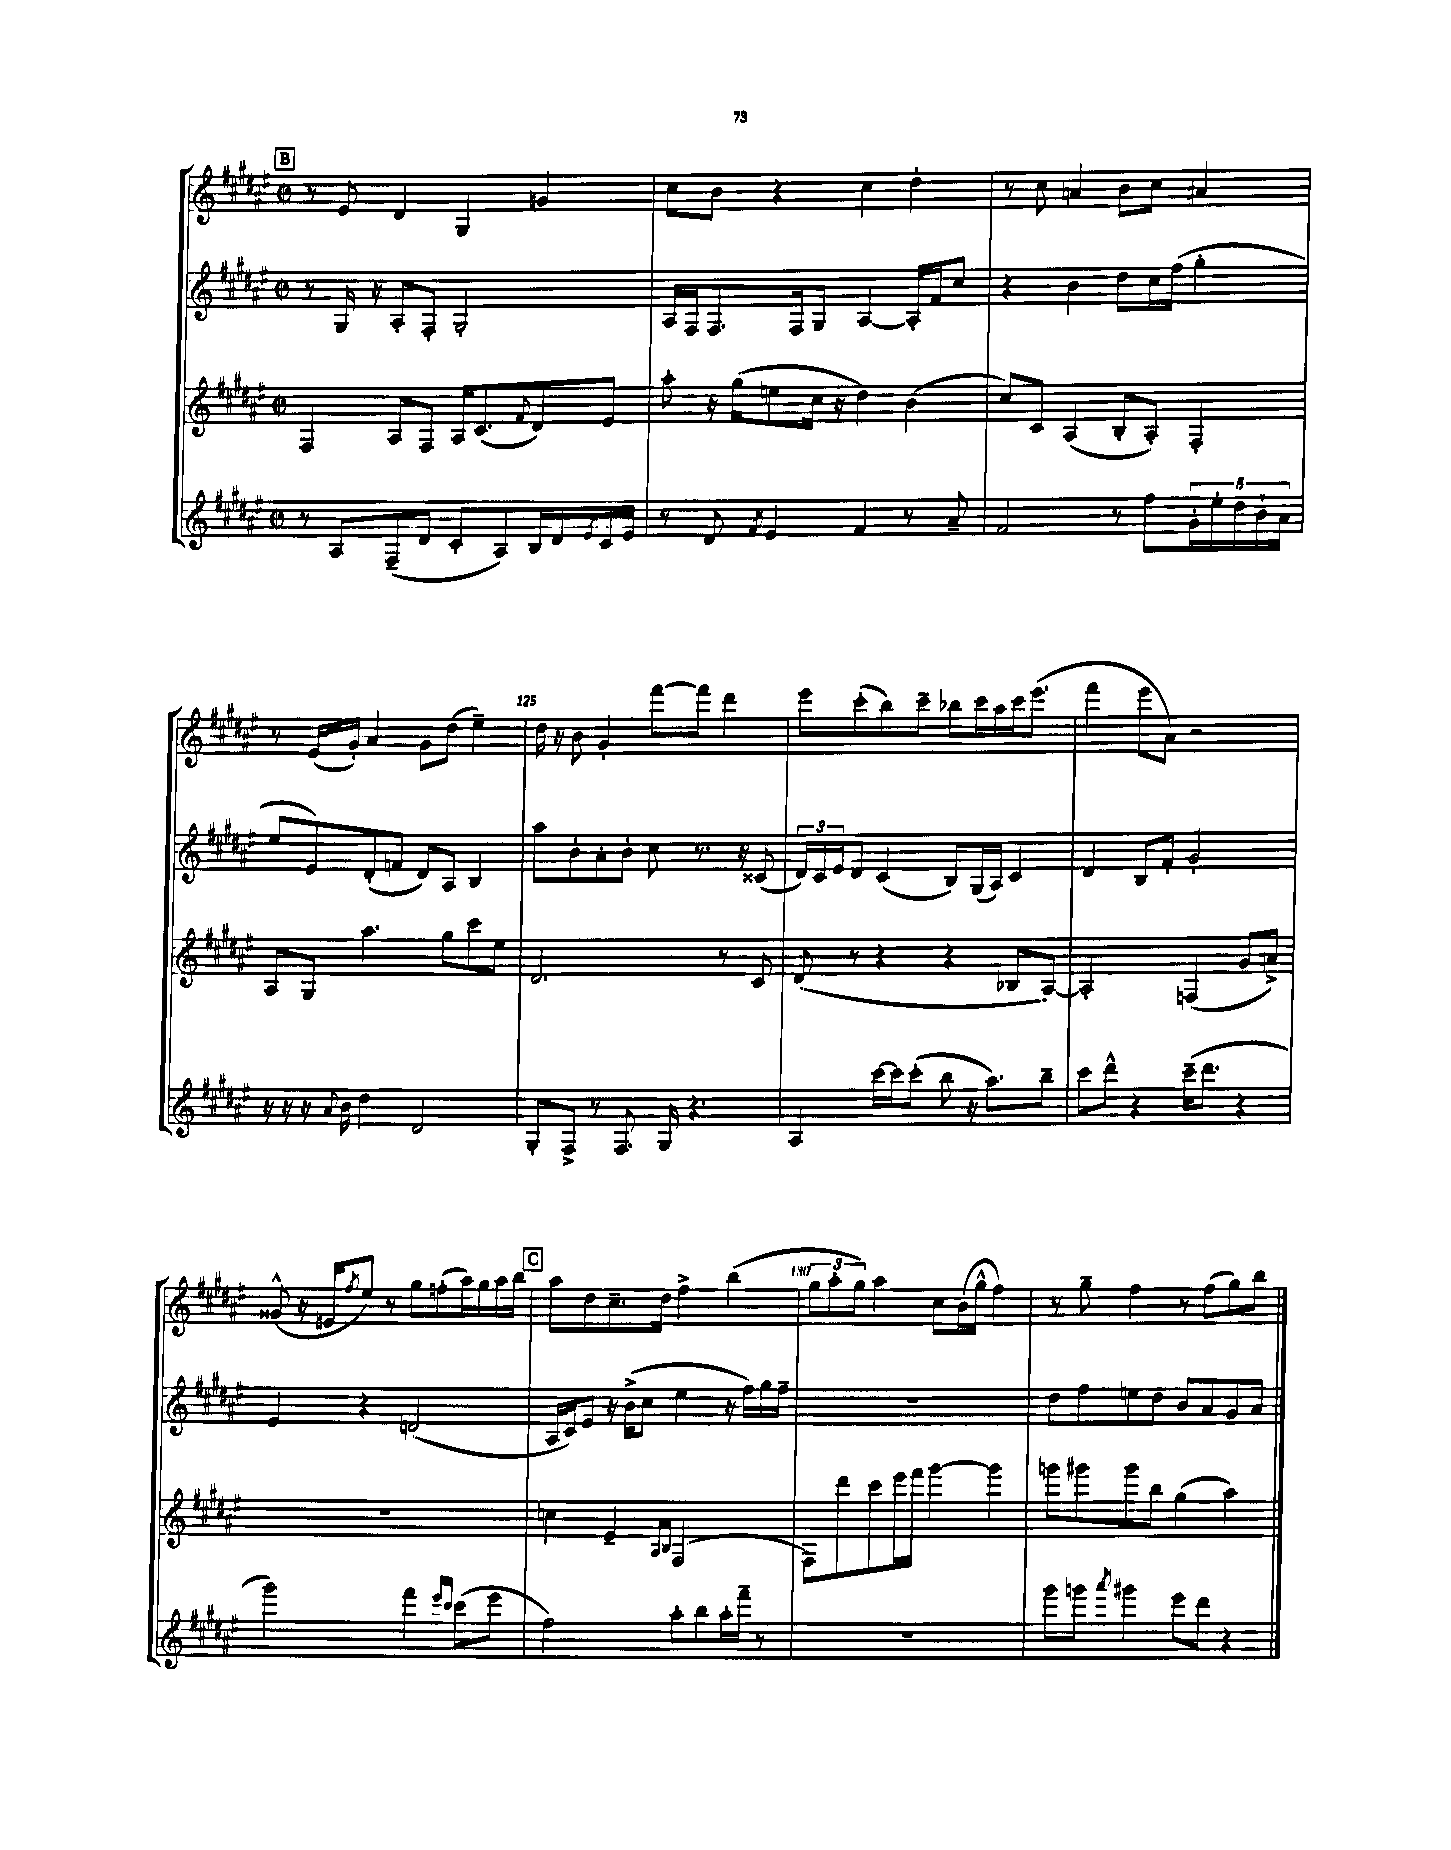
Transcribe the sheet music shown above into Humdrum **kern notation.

**kern	**kern	**kern	**kern
*staff4	*staff3	*staff2	*staff1
*clefG2	*clefG2	*clefG2	*clefG2
*k[f#c#g#d#a#e#]	*k[f#c#g#d#a#e#]	*k[f#c#g#d#a#e#]	*k[f#c#g#d#a#e#]
*M2/2	*M2/2	*M2/2	*M2/2
*met(c|)	*met(c|)	*met(c|)	*met(c|)
8r	4F#	8r	8r
8A#	.	16G#	8e#
.	.	16r	.
(8F#~	8A#	8A#'	4d#
8d#	8F#	8F#'	.
8c#'	16A#	2G#'	4G#
.	(8.c#	.	.
8A#)	.	.	.
.	8qqf#	.	.
16B	8d#)	.	4g
16d#	.	.	.
8qe#	.	.	.
16c#	8e#	.	.
16e#	.	.	.
=	=	=	=
8r	8aa#'	16A#	8cc#
.	.	16F#	.
8d#	16r	8.F#	8b
.	(16gg#	.	.
8qf#	.	.	.
4e#	8ee	.	4r
.	.	16F#	.
.	16cc#	8G#	.
.	16r	.	.
4f#	4dd#)	[4A#	4cc#
8r	(4b	16A#']	4dd#'
.	.	16f#	.
8a#~	.	8cc#	.
=	=	=	=
2f#	8cc#)	4r	8r
.	8c#	.	8cc#
.	(4A#	4b	4a
8r	8B'	8dd#	8b
8ff#	8A#')	16cc#	8cc#
.	.	(16ff#	.
20g#'	4F#'	4gg#'	4a#
20ee#'	.	.	.
20dd#	.	.	.
20b`	.	.	.
20a#	.	.	.
=	=	=	=
16r	8A#	8ee#	8r
16r	.	.	.
16r	8G#	8e#)	(16e#
8qqa#	.	.	.
16b	.	.	16g#')
4dd#	4.aa#	(8d#'	4a#
.	.	8f	.
2d#	.	8d#)	8g#
.	8gg#	8A#	(8dd#
.	8ccc#	4B	4ee#~)
.	8ee#	.	.
=	=	=	=
8G#'	2.d#	8aa#	16dd#
.	.	.	16r
8F#^	.	8b'	8b
8r	.	8a#'	4g#'
8.F#	.	8b'	.
.	.	8cc#	[8fff#
16G#	.	.	.
4.r	.	8.r	8fff#]
.	8r	.	4ddd#
.	.	16r	.
.	8c#	(8c##	.
=	=	=	=
4A#	(8d#	24d#)	8eee#
.	.	24c#	.
.	.	24e#	.
.	8r	8d#	(8ccc#'
[16ccc#	4r	(4c#	8bb)
16ccc#]	.	.	.
(8ccc#'	.	.	8ccc#~
8bb	4r	8B)	8bb-
16r	.	(16G#	16ccc#
8.aa#)	.	16A#)	16aa#
.	8B-	4c#	16ccc#
.	.	.	(8.eee#
8bb~	[8A#)	.	.
=	=	=	=
8ccc#	2A#']	4d#	4fff#
8ddd#^^	.	.	.
4r	.	8B	8eee#
.	.	8f#'	8a#)
(16ccc#~	(4F	2g#'	2r
8.ddd#	.	.	.
4r	8g#	.	.
.	8a^)	.	.
=	=	=	=
2ggg#)	1r	4e#	(8g##^^
.	.	.	16r
.	.	.	16e
.	.	.	8qff#
.	.	4r	8ee#)
.	.	.	8r
4fff#	.	(2d	8gg#
.	.	.	(8ff'
16qqeee#	.	.	.
16qqccc#	.	.	.
(8ccc#	.	.	16aa#)
.	.	.	16gg#
8eee#	.	.	16aa#
.	.	.	16bb
=	=	=	=
2ff#)	4cc	16A#	8aa#
.	.	16c#)	.
.	.	8e#	8dd#
.	4e#~	16r	8.cc#~
.	.	(16b^	.
.	.	8cc#	.
.	.	.	16dd#
.	16qqA#	.	.
.	16qqB	.	.
8aa#'	(2F#	4ee#	4ff#^
8bb	.	.	.
16aa#'	.	16r	(4bb
16fff#~	.	16ff#)	.
8r	.	16gg#	.
.	.	16ff#~	.
=	=	=	=
1r	8F#)	1r	12gg#
.	.	.	12aa#'
.	8ddd#	.	.
.	.	.	12gg#)
.	8ccc#	.	4aa#
.	16eee#	.	.
.	16fff#	.	.
.	[4ggg#	.	8cc#
.	.	.	(16b
.	.	.	16gg#^^
.	4ggg#]	.	4ff#)
=	=	=	=
8ggg#	8ggg	8dd#	8r
8ggg	8ggg#	8ff#	8gg#~
8qaaa#	.	.	.
4ggg#	8ggg#	8ee	4ff#
.	8bb	8dd#	.
8eee#	(4gg#	8b	8r
8ddd#	.	8a#	(8ff#
4r	4aa#)	8g#	8gg#)
.	.	8a#	8bb
==	==	==	==
*-	*-	*-	*-
